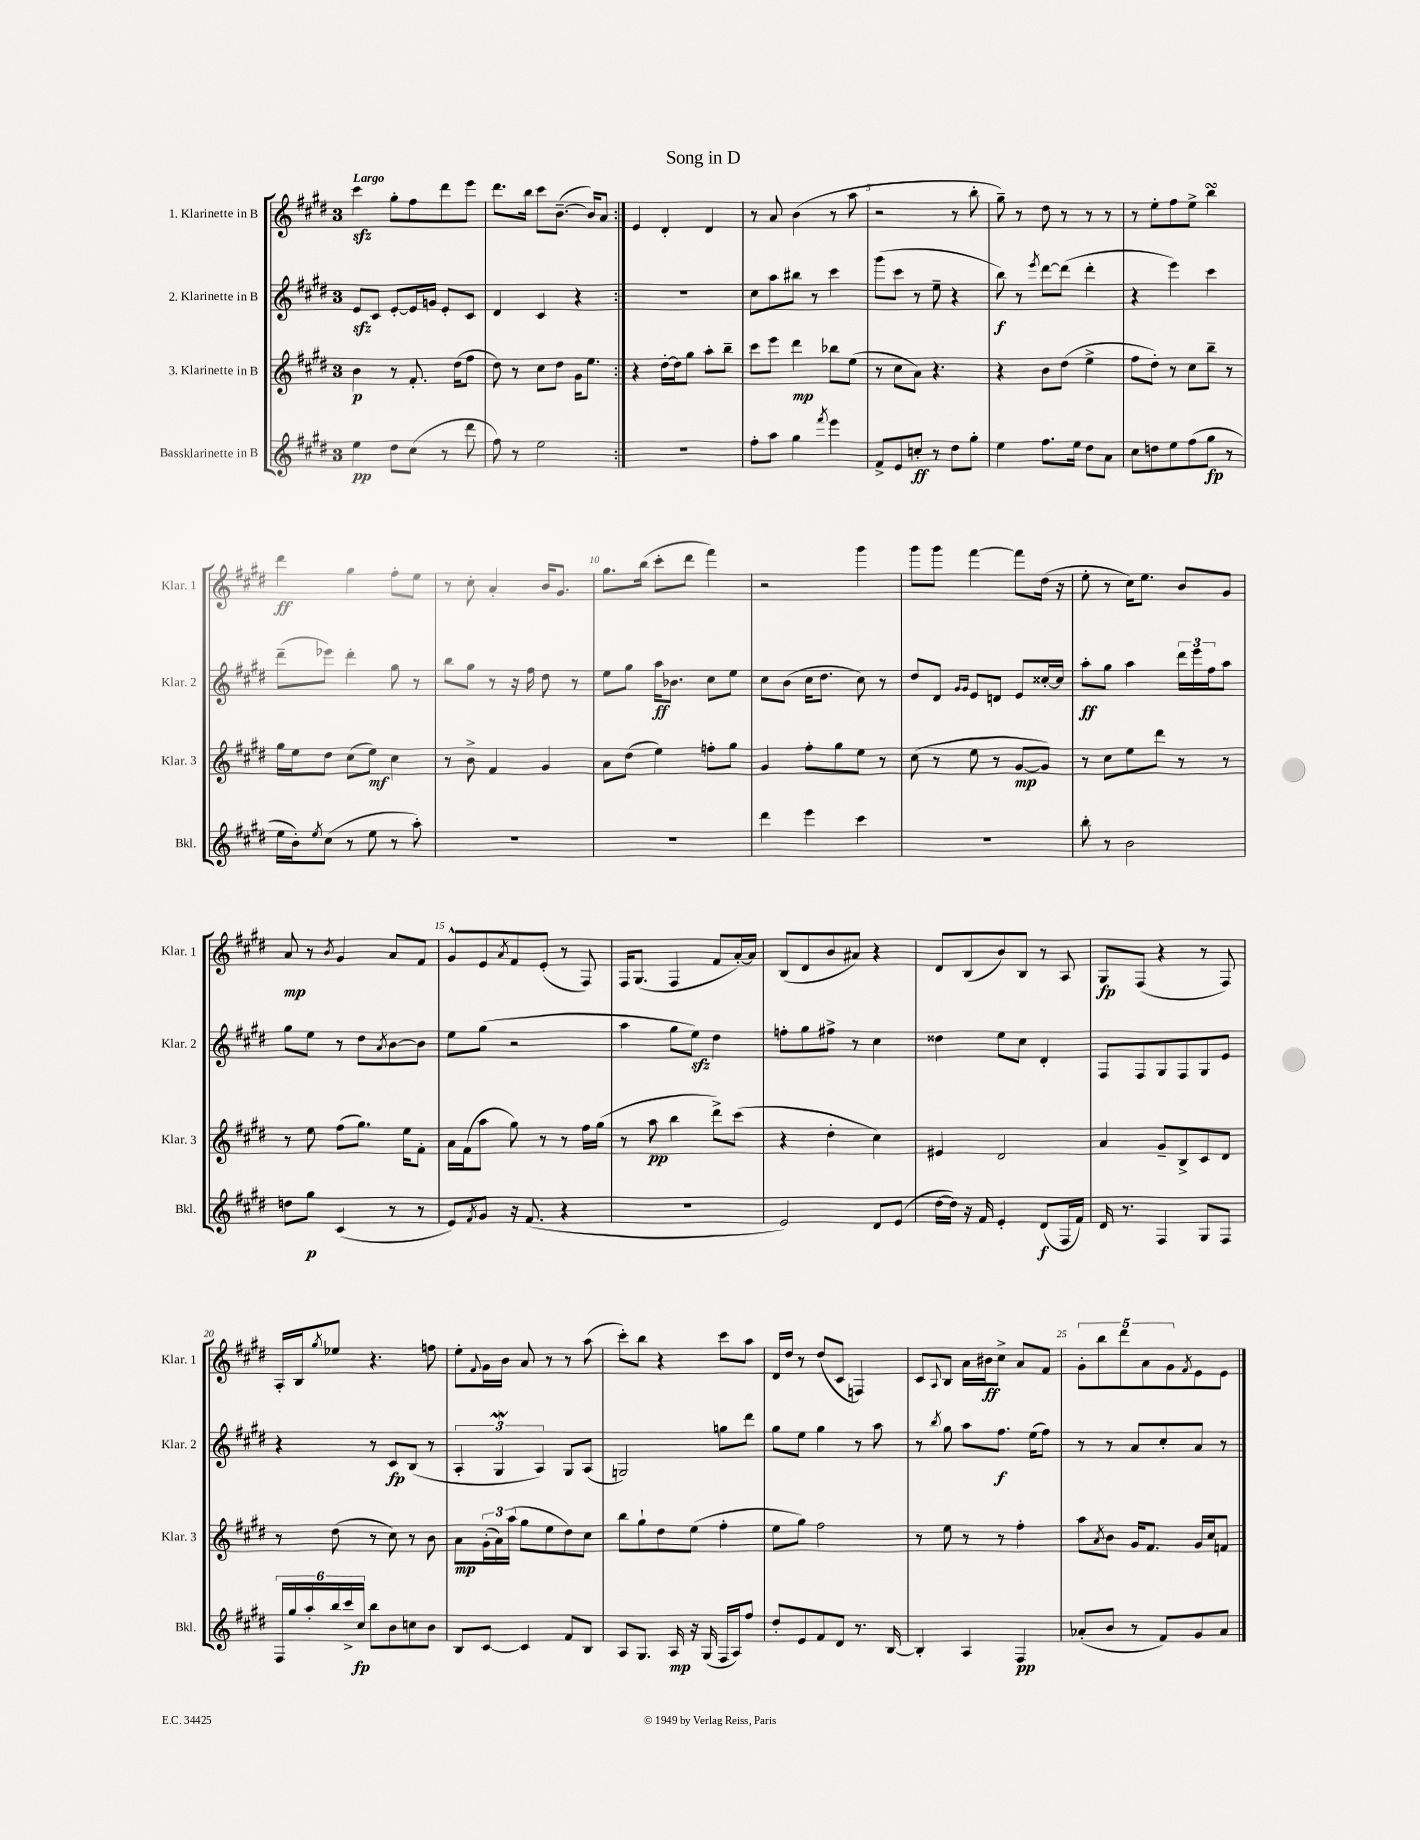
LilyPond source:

\header { title = "Song in D" }
<<
\new StaffGroup <<
\new Staff = "s0" \with { instrumentName = "1. Klarinette in B" shortInstrumentName = "Klar. 1" } {
    \clef treble \key e \major \once \override Staff.TimeSignature.style = #'single-digit \time 3/4 \tempo "Largo"
    \repeat volta 2 { cis'''4\sfz gis''8-. fis''8 dis'''8 e'''8 |
    dis'''8. b''16 cis'''8 b'8.~--( b'16) a'8 | }
    e'4 dis'4-. dis'4 |
    r8 a'8 b'4( r8 a''8 |
    r2 r8 b''8-. |
    gis''8--) r8 dis''8 r8 r8 r8 |
    r8 e''8-. fis''8 e''8-> b''4\turn |
    dis'''4\ff gis''4 fis''8-. e''8 |
    r8 cis''8-. a'4-. b'16 gis'8. |
    gis''8. b''16( cis'''8-. dis'''8 fis'''4) |
    r2 gis'''4 |
    gis'''8 gis'''8 fis'''4~ fis'''8 dis''16( r16 |
    e''8-. r8 cis''16) e''8. b'8 gis'8 |
    a'8\mp r8 \acciaccatura { b'8 } gis'4 a'8 fis'8 |
    gis'8-^ e'8 \acciaccatura { a'8 } fis'8 e'8-.( r8 fis8) |
    fis16 gis8.( fis4 fis'8 a'16~-.) a'16 |
    b8( dis'8 b'8 ais'8) r4 |
    dis'8 b8( b'8) b8 r8 a8 |
    gis8\fp fis8( r4 r8 fis8) |
    a16-. b16 \acciaccatura { gis''8 } ees''8 r4. f''8 |
    e''8-. \appoggiatura { fis'8 } gis'16 b'16 a'8 r8 r8 a''8( |
    cis'''8-.) b''8 r4 cis'''8 a''8 |
    dis'16 dis''16 r8 dis''8( cis'8 f4) |
    cis'8 \appoggiatura { a8 } b8 a'16 bis'16\ff cis''8-> a'8 fis'8 |
    \tuplet 5/4 { gis'8-. b''8 dis'''8 a'8 gis'8 } \acciaccatura { fis'8 } e'8 e'8 \bar "|." |
}
\new Staff = "s1" \with { instrumentName = "2. Klarinette in B" shortInstrumentName = "Klar. 2" } {
    \clef treble \key e \major \once \override Staff.TimeSignature.style = #'single-digit \time 3/4
    \repeat volta 2 { e'8\sfz cis'8 e'8~-. e'16 g'16 e'8-. cis'8 |
    dis'4 cis'4 r4 | }
    R2. |
    cis''8 a''8 bis''8 r8 cis'''4 |
    gis'''8( cis'''8 r8 e''8-- r4 |
    b''8\f) r8 \acciaccatura { e'''8 } dis'''8~ dis'''8( dis'''4-. |
    r4 e'''4) cis'''4 |
    dis'''8--( ees'''8) dis'''4-. gis''8 r8 |
    b''8 gis''8 r8 r16 fis''16 dis''8 r8 |
    e''8 gis''8 a''16\ff bes'8. cis''8 e''8 |
    cis''8 b'8( cis''16 dis''8. cis''8) r8 |
    dis''8 dis'8 \grace { gis'16 gis'16 } e'8 d'8 e'8 cisis''16~-. cisis''16 |
    a''8-.\ff gis''8 a''4 \tuplet 3/2 { dis'''16 e'''16 fis''16 } a''8 |
    gis''8 e''8 r8 dis''8 \acciaccatura { a'8 } b'8~ b'8 |
    e''8 gis''8( r2 |
    a''4 gis''8 e''8\sfz) dis''4 |
    f''8-. gis''8 fis''8-> r8 cis''4 |
    disis''4 e''8 cis''8 dis'4-. |
    fis8 fis8 gis8 fis8 gis8 e'8 |
    r4 r8 cis'8\fp b8( r8 |
    \tuplet 3/2 { a4-. gis4\mordent a4) } gis8 a8( |
    g2) g''8 dis'''8 |
    gis''8 e''8 gis''4 r8 a''8 |
    r8 \acciaccatura { b''8 } gis''8 a''8 fis''8.\f e''16( fis''8) |
    r8 r8 a'8 cis''8-. a'8 r8 \bar "|." |
}
\new Staff = "s2" \with { instrumentName = "3. Klarinette in B" shortInstrumentName = "Klar. 3" } {
    \clef treble \key e \major \once \override Staff.TimeSignature.style = #'single-digit \time 3/4
    \repeat volta 2 { b'4\p r8 fis'8.-. dis''16( fis''8 |
    dis''8) r8 cis''8 dis''8 gis'16 e''8. | }
    r4 dis''16~-. dis''16 gis''8 a''8-. b''8-- |
    cis'''8 e'''8 dis'''4\mp bes''8 e''8( |
    r8 cis''8 a'8) r4. |
    r4 b'8 dis''8( e''4-> |
    fis''8 dis''8-.) r8 cis''8 b''8-- r8 |
    gis''16 e''16 dis''8 cis''8( e''8\mf) cis''4 |
    r8 b'8-> fis'4 gis'4 |
    a'8 dis''8( e''4) f''8-. gis''8 |
    gis'4 fis''8-. gis''8 e''8 r8 |
    cis''8( r8 e''8 r8 gis'8~\mp gis'8) |
    r8 cis''8 e''8 dis'''8 r8 r8 |
    r8 e''8 fis''8( gis''8.) e''16 fis'8-. |
    a'16 fis'16( a''8 gis''8) r8 r8 fis''16 gis''16( |
    r8 a''8\pp b''4 dis'''8->) cis'''8( |
    r4 dis''4-. cis''4) |
    eis'4 dis'2 |
    a'4 gis'8-- b8-> cis'8 dis'8 |
    r8 dis''8( r8 cis''8) r8 b'8 |
    a'8\mp \tuplet 3/2 { gis'16-.( a'16) a''16( } gis''8 e''8 dis''8) cis''8 |
    b''8 gis''8-! dis''8 e''8( fis''4-. |
    e''8 gis''8) fis''2 |
    r8 e''8 r8 r8 fis''4-. |
    a''8 \acciaccatura { a'8 } b'8 gis'16 fis'8. gis'16 cis''16 f'8 \bar "|." |
}
\new Staff = "s3" \with { instrumentName = "Bassklarinette in B" shortInstrumentName = "Bkl." } {
    \clef treble \key e \major \once \override Staff.TimeSignature.style = #'single-digit \time 3/4
    \repeat volta 2 { e''4\pp dis''8 cis''8( r8 dis'''8 |
    fis''8) r8 e''2 | }
    R2. |
    fis''8-. a''8 gis''4 \acciaccatura { fis'''8 } e'''4 |
    fis'8-> e'8 c''8-.\ff r8 dis''8 gis''8-. |
    e''4 fis''8. e''16 dis''8 a'8 |
    cis''8 d''8 e''8 fis''8( gis''8\fp r8 |
    e''16 b'16-.) \acciaccatura { e''8 } cis''8( r8 e''8 r8 a''8-.) |
    R2. |
    R2. |
    dis'''4 e'''4 cis'''4 |
    R2. |
    b''8-. r8 b'2 |
    d''8 gis''8\p cis'4( r8 r8 |
    e'8) \acciaccatura { fis'8 } gis'8 r16 fis'8.( r4 |
    R2. |
    e'2) dis'8 e'8( |
    dis''16~ dis''16) r16 fis'16 e'4-. dis'8\f( fis16 fis'16) |
    dis'16 r8. fis4 gis8 fis8 |
    \tuplet 6/4 { fis16 gis''16 a''16-. b''16 cis'''16-> cis''16\fp } b''8 b'8 c''8 b'8 |
    b8 cis'8~ cis'4 fis'8 b8 |
    a8 gis8. a16\mp r16 gis16( fis16 a16) fis''8 |
    dis''8-. e'8 fis'8 dis'8 r8. b16~ |
    b4-. a4 fis4\pp |
    aes'8-.( b'8 r8 fis'8) gis'8 aes'8 \bar "|." |
}
>>
>>
\layout { \context { \Score \override BarNumber.break-visibility = ##(#f #t #t) barNumberVisibility = #(every-nth-bar-number-visible 5) } }
